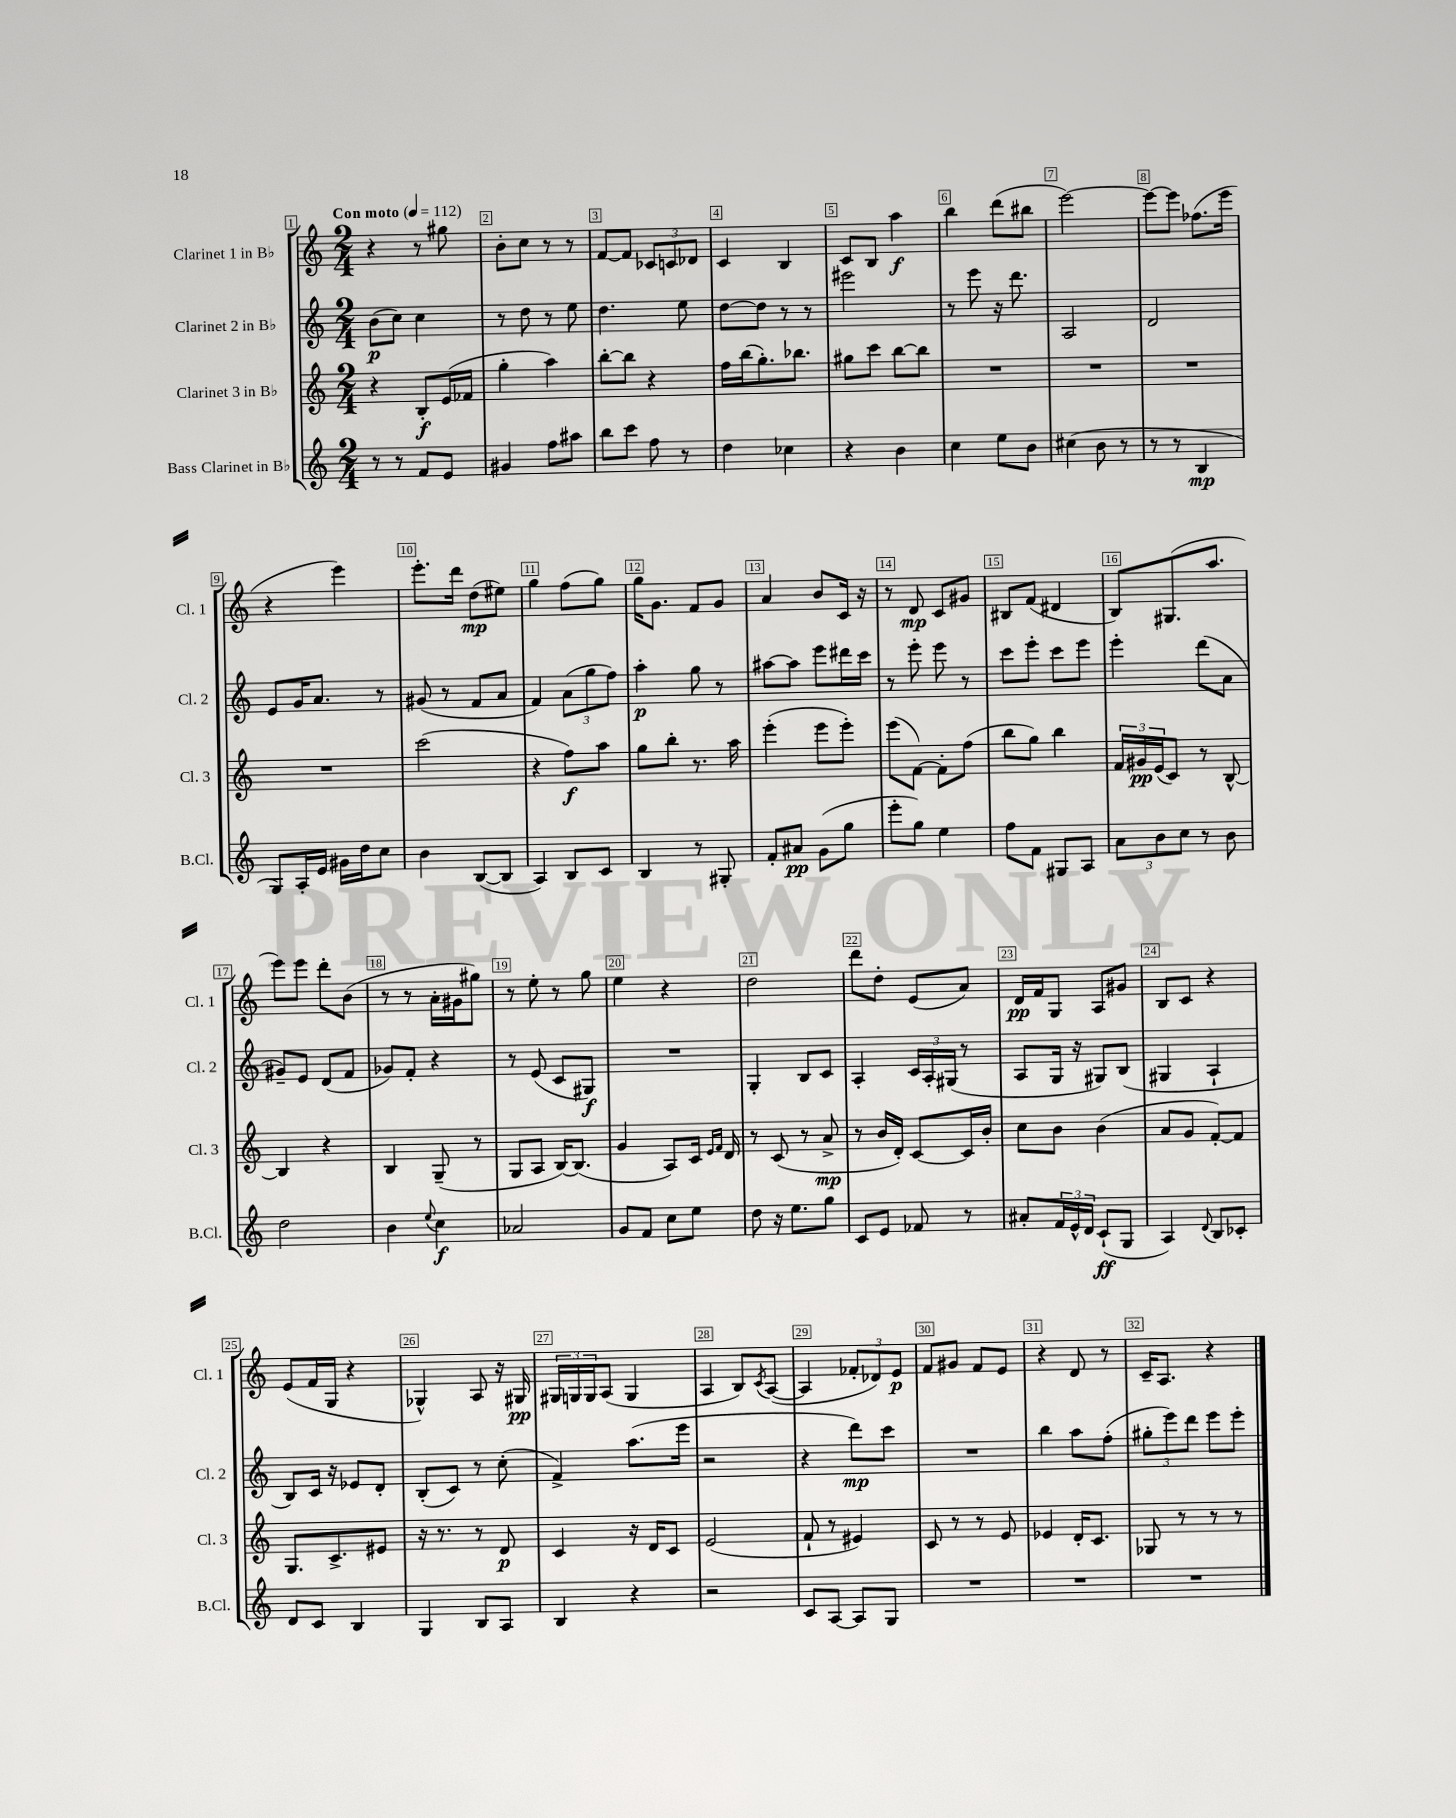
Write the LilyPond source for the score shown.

<<
\new StaffGroup <<
\new Staff = "s0" \with { instrumentName = "Clarinet 1 in Bb" shortInstrumentName = "Cl. 1" } {
    \clef treble \key c \major \numericTimeSignature \time 2/4 \tempo "Con moto" 4 = 112
    r4 r8 gis''8 |
    b'8-. c''8 r8 r8 |
    f'8~ f'8 \tuplet 3/2 { ces'8 c'8 des'8 } |
    c'4 b4 |
    c'8 b8 a''4\f |
    b''4 d'''8( bis''8 |
    e'''2~) |
    e'''8~ e'''8 fes''8.( e'''16 |
    r4 e'''4) |
    e'''8.-. d'''16 d''8\mp( eis''8) |
    g''4 f''8( g''8) |
    g''16 g'8. f'8 g'8 |
    a'4 b'8 c'16 r16 |
    r8 d'8\mp c'8 gis'8 |
    bis8 f'8( dis'4 |
    b8) gis8.( a''8. |
    e'''8) e'''8 d'''8-. b'8( |
    r8 r8 a'16-. gis'16 gis''8) |
    r8 e''8-. r8 g''8 |
    e''4 r4 |
    d''2 |
    d'''8 d''8-. e'8( a'8) |
    d'16\pp f'16 g8 a8 gis'8 |
    b8 c'8 r4 |
    e'8( f'16 g16 r4 |
    ges4-^) a8 r16 gis16\pp |
    \tuplet 3/2 { gis16 g16 g16 } a8( g4 |
    a4 b8) \acciaccatura { c'8 } a8~( |
    a4 \tuplet 3/2 { fes'8-. des'8) e'8\p } |
    f'8 gis'8 f'8 e'8 |
    r4 d'8 r8 |
    c'16-- a8. r4 \bar "|." |
}
\new Staff = "s1" \with { instrumentName = "Clarinet 2 in Bb" shortInstrumentName = "Cl. 2" } {
    \clef treble \key c \major \numericTimeSignature \time 2/4
    b'8\p( c''8) c''4 |
    r8 d''8 r8 e''8 |
    d''4. e''8 |
    d''8~ d''8 r8 r8 |
    eis'''2 |
    r8 e'''8 r16 d'''8. |
    a2 |
    d'2 |
    e'8 g'16 a'8. r8 |
    gis'8( r8 f'8 a'8 |
    f'4) \tuplet 3/2 { a'8( g''8 f''8) } |
    a''4-.\p g''8 r8 |
    ais''8~ ais''8 e'''8 dis'''16 c'''16 |
    r8 e'''8-. e'''8 r8 |
    c'''8 e'''8-. c'''8 e'''8 |
    e'''4-. d'''8( a'8 |
    gis'8--) e'8 d'8( f'8 |
    ges'8) f'8-. r4 |
    r8 e'8( c'8 gis8\f) |
    R2 |
    g4-. b8 c'8 |
    a4-. \tuplet 3/2 { c'16 a16-. gis16( } r8 |
    a8 g16 r16 gis8) b8( |
    gis4 a4-! |
    b8) c'16 r16 ees'8 d'8-. |
    b8-.( c'8) r8 c''8-.( |
    f'4->) a''8.( e'''16 |
    r2 |
    r4 d'''8\mp) c'''8 |
    R2 |
    b''4 a''8 f''8-.( |
    \tuplet 3/2 { gis''8-. e'''8) d'''8 } e'''8 e'''8-. \bar "|." |
}
\new Staff = "s2" \with { instrumentName = "Clarinet 3 in Bb" shortInstrumentName = "Cl. 3" } {
    \clef treble \key c \major \numericTimeSignature \time 2/4
    r4 b8-.\f e'16( fes'16 |
    g''4-. a''4) |
    b''8~-. b''8 r4 |
    f''16 b''16( g''8.-.) bes''8. |
    gis''8 c'''8 b''8~ b''8 |
    R2 |
    R2 |
    R2 |
    R2 |
    c'''2( |
    r4 f''8\f) a''8 |
    g''8 b''8-. r8. a''16 |
    e'''4-.( e'''8 e'''8-.) |
    e'''8( f'8~) f'8-. f''8( |
    b''8 g''8) b''4 |
    \tuplet 3/2 { f'16 gis'16\pp e'16( } c'8) r8 b8~-^ |
    b4 r4 |
    b4 g8--( r8 |
    g8 a8 b16~) b8.( |
    g'4 a8) c'16 \grace { e'16 f'16 } d'16 |
    r8 c'8( r8 a'8->\mp |
    r8 b'16 d'16-.) c'8~ c'16 b'16-. |
    c''8 b'8 b'4( |
    a'8 g'8 f'8~-.) f'8 |
    g8. c'8.-> eis'8 |
    r16 r8. r8 d'8\p |
    c'4 r16 d'16 c'8 |
    e'2( |
    f'8-! r8 eis'4) |
    c'8 r8 r8 e'8 |
    ees'4 d'16-. c'8. |
    ges8 r8 r8 r8 \bar "|." |
}
\new Staff = "s3" \with { instrumentName = "Bass Clarinet in Bb" shortInstrumentName = "B.Cl." } {
    \clef treble \key c \major \numericTimeSignature \time 2/4
    r8 r8 f'8 e'8 |
    gis'4 f''8 ais''8 |
    b''8 c'''8 f''8 r8 |
    d''4 ces''4 |
    r4 b'4 |
    c''4 e''8 b'8 |
    cis''4( b'8 r8 |
    r8 r8 b4\mp |
    g8) a16-. e'16 gis'16 d''16 c''8 |
    b'4 b8~( b8 |
    a4) b8 c'8 |
    b4 r8 gis8-. |
    f'8-. ais'8\pp g'8( g''8 |
    e'''8-. g''8) e''4 |
    f''8 f'8 gis8 a8 |
    \tuplet 3/2 { a'8 b'8 c''8 } r8 b'8 |
    d''2 |
    b'4 \appoggiatura { e''8 } c''4\f |
    aes'2 |
    g'8 f'8 c''8 e''8 |
    d''8 r16 e''8. g''8 |
    c'8 e'8 fes'8 r8 |
    ais'8-. \tuplet 3/2 { f'16 e'16-^ d'16 } c'8-!\ff( g8 |
    a4) \appoggiatura { d'8 } b8 ces'8-. |
    d'8 c'8 b4 |
    g4 b8 a8 |
    b4 r4 |
    r2 |
    c'8 a8~ a8 g8 |
    R2 |
    R2 |
    R2 \bar "|." |
}
>>
>>
\layout { \context { \Score \override BarNumber.break-visibility = ##(#f #t #t) barNumberVisibility = #all-bar-numbers-visible \override BarNumber.stencil = #(make-stencil-boxer 0.1 0.3 ly:text-interface::print) } }
